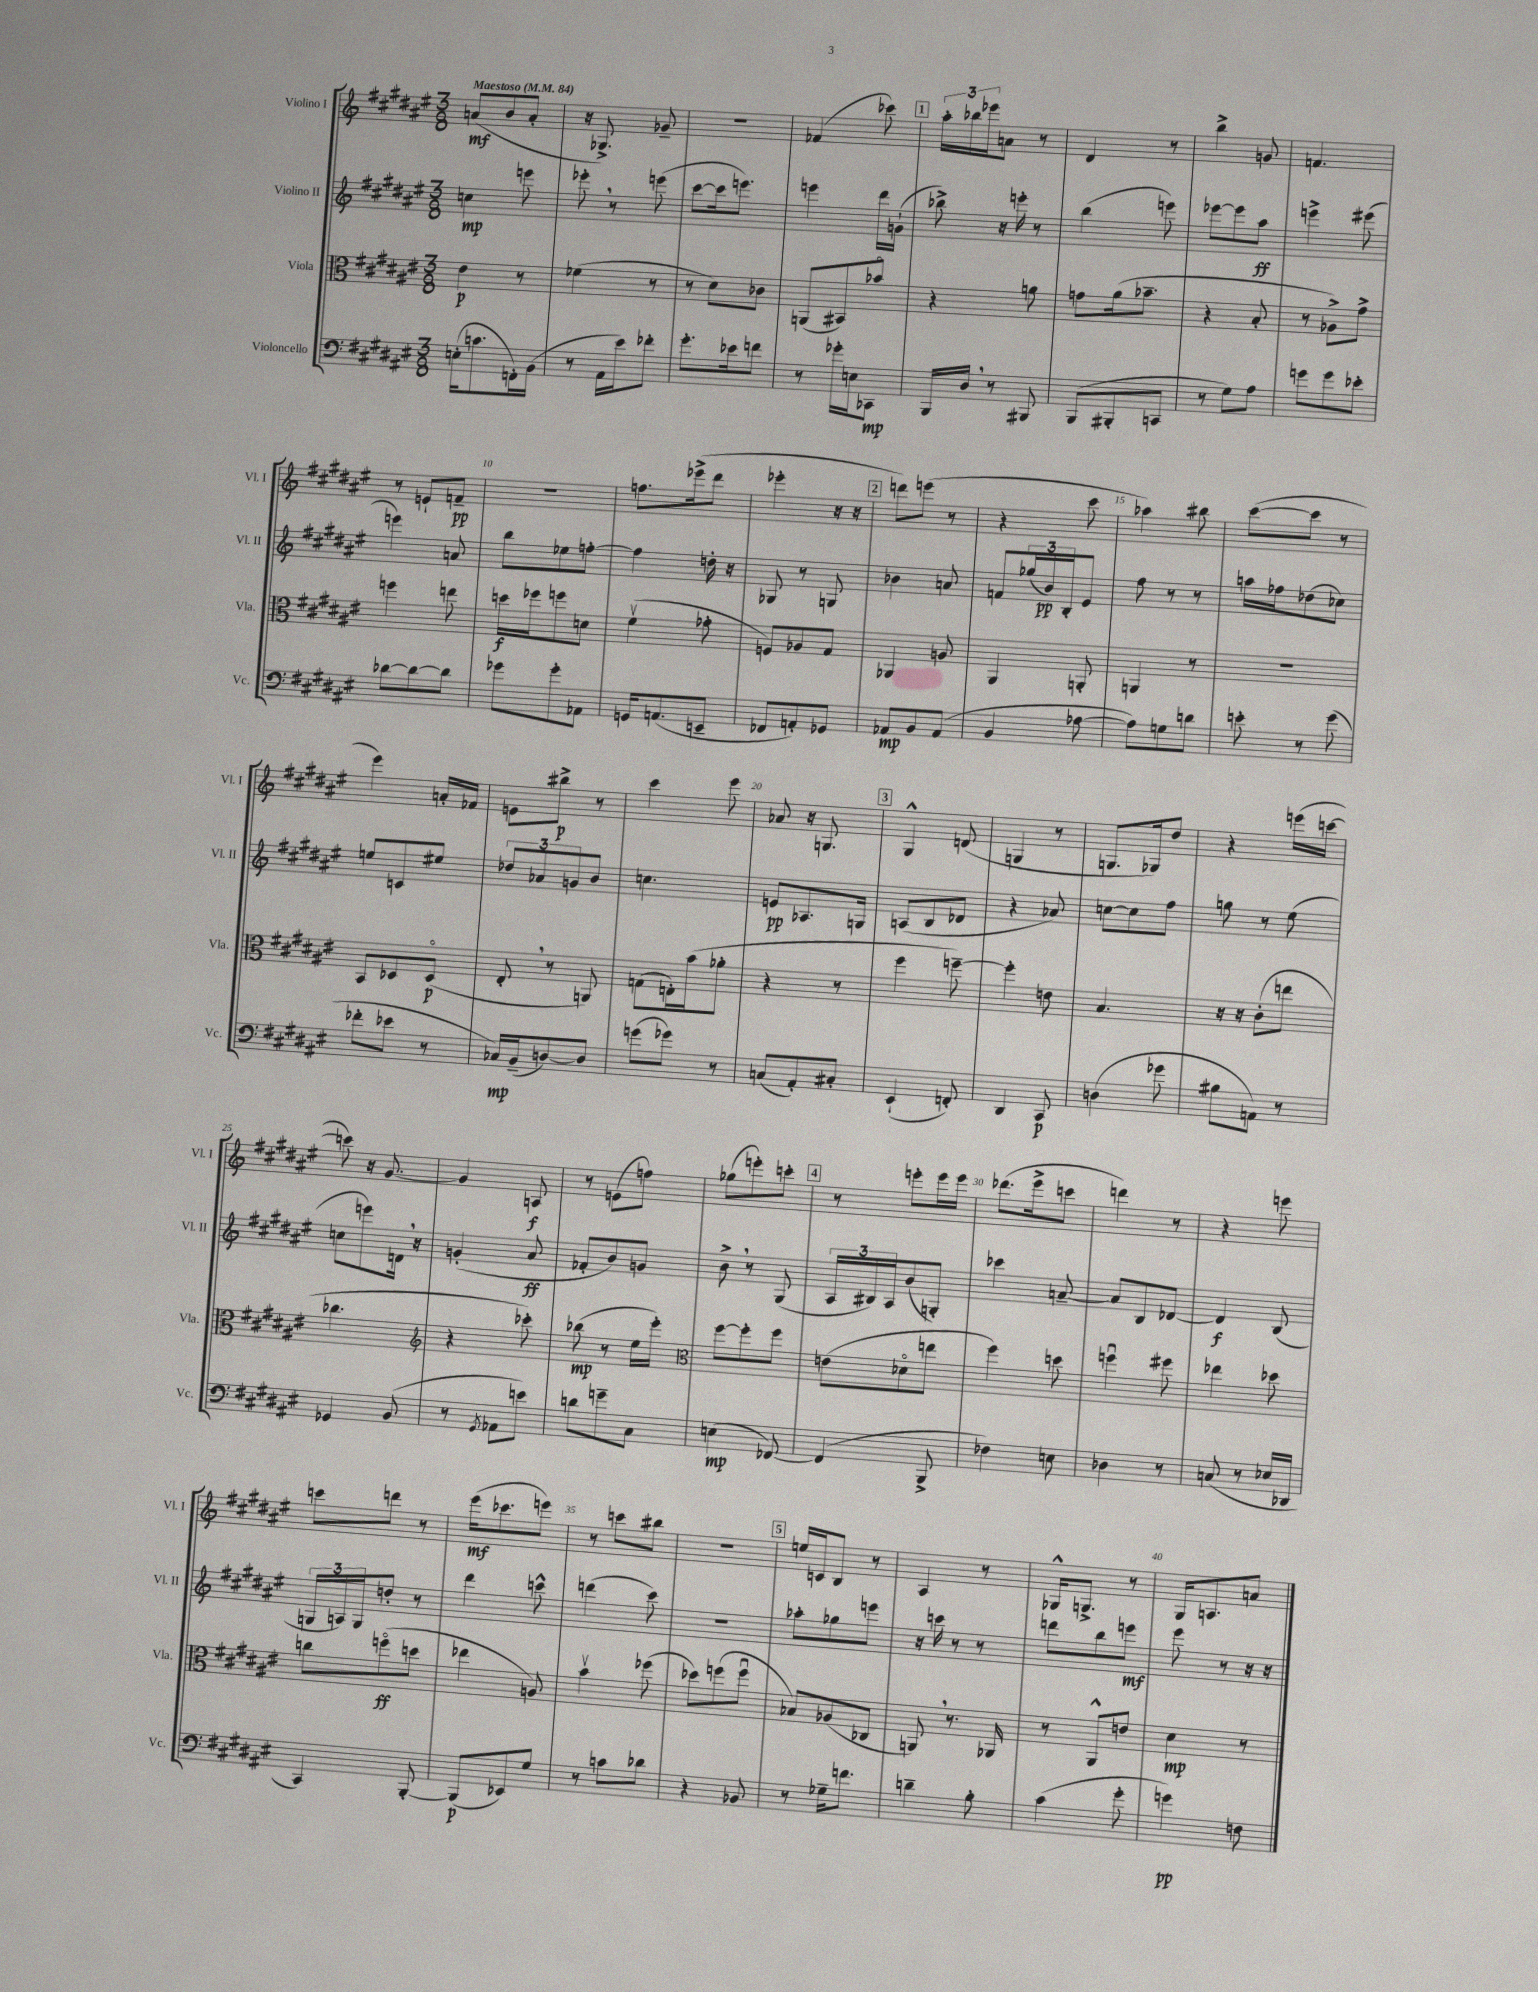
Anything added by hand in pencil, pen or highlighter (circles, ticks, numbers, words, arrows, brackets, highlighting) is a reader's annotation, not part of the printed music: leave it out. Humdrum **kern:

**kern	**kern	**kern	**kern
*staff4	*staff3	*staff2	*staff1
*clefF4	*clefC3	*clefG2	*clefG2
*k[f#c#g#d#a#e#]	*k[f#c#g#d#a#e#]	*k[f#c#g#d#a#e#]	*k[f#c#g#d#a#e#]
*M3/8	*M3/8	*M3/8	*M3/8
*MM84	*MM84	*MM84	*MM84
(16E'\LK	4e#\	4cc\	(8a/L
8.c\	.	.	.
.	.	.	8b/
16FF'\L)	8r	8eee\	8a'/J
(16BB\JJ	.	.	.
=	=	=	=
8r	(4f-\	8eee-'\	16r
.	.	.	8.G-^/)
16AA#\LL	.	8r	.
16e#\J)	.	.	.
8f-'\J	8r	(8eee\	8g-~/
=	=	=	=
8.g#'\L	8r	[8ccc#\L	4.r
.	8d#\L)	16ccc#\]k	.
16e-\k	.	8.eee\J)	.
8f\J	8c-\J	.	.
=	=	=	=
8r	(8AA/L	4eee\	(4f-/
16g-'\LL	8BB#/)	.	.
16E\J	.	.	.
8CC-\J	8b-o/J	16ddd#\LL	8ccc-\)
.	.	(16g`\JJ	.
=	=	=	=
16BBB/LL	4r	8bb-^\)	24aa#'\LL
.	.	.	24bb-\
16D#/JJ	.	.	.
.	.	.	24eee-\J
8r	.	16r	8a\J
.	.	16eee'\	.
8BBB#/	8a\	8r	8r
=	=	=	=
(8BBB/L	8g\L	(4bb\	4d#/
8BBB#'/	(16a#\k	.	.
.	8.b-~\J	.	.
8CC/J	.	8eee\)	8r
=	=	=	=
8r	4r	[8eee-\L	4bb^\
8G#\L)	.	8eee-\]	.
8A#\J	8B'/	8aa#\J	8g/
=	=	=	=
8g\L	8r	4eee^\	4.f/
8g\	8A-^\L)	.	.
8e-'\J	8g#^\J	(8eee#\	.
=	=	=	=
[8d-\L	4ff\	4eee\)	8r
8d-\_	.	.	8e`/L
8d-\]J	8ee\	8a/	8f~/J
=	=	=	=
8g-\L	16dd\LL	8bb\L	4.r
.	16ff-\J	.	.
8g-'\	8ff\	8ee-\	.
8AA-\J	8d\J	[8ff'\J	.
=	=	=	=
16GG/LK	(4f#v\	4ff\]	8.ff\L
(8.AA/	.	.	.
.	.	.	(16eee-^\k
8EE~/J	8g-'\	16dd'\	8ddd#\J
.	.	16r	.
=	=	=	=
8FF-/L	8F/L)	8G-/	4eee-'\
8AA'/)	8A-/	8r	.
8GG-/J	8G#/J	8G/	16r
.	.	.	16r
=	=	=	=
8AA-/L	4AA-/	4b-\	8ddd\L)
8BB/	.	.	(8eee\J
(8AA-/J	8A/	8a/	8r
=	=	=	=
4BB/	4AA#/	8f/L	4r
.	.	(24gg-/L	.
.	.	24b/)	.
.	.	24B'/J	.
[8A-\	8AA'/	8e#/J	8ccc#\
=	=	=	=
8A-\]L)	4AA/	8ff#\	4aa-\)
8G\	.	8r	.
8d\J	8r	8r	8bb#\
=	=	=	=
8e'\	4.r	16aa\LL	([8ccc#\L
.	.	16ff-\J	.
8r	.	(8dd-\	8ccc#\]J
(8g#\	.	8cc-\J)	8r
=	=	=	=
8f-'\L	8BB/L	8ee/L	4eee#\)
8e-\J	8D-/	8c/	.
8r	(8D-o/J	8ee#/J	16a'/LL
.	.	.	16f-/JJ
=	=	=	=
16C-/LL)	8E#'/	12dd-/L	8e\L
(16BB~/J	.	.	.
.	.	12a-/	.
[8D/)	8r	.	8bb#^\J
.	.	12g/	.
8D/]J	8AA/)	8b/J	8r
=	=	=	=
(8g\L	(8G\L	4.cc\	4ccc#\
8g-\J)	16E'\L)	.	.
.	(16b\J	.	.
8r	8a-'\J	.	8eee#\
=	=	=	=
(8C/L	4r	8e/L	8a-/
8AA#'/)	.	8.A-/	16r
.	.	.	8.G/
8C#'/J	8r	.	.
.	.	16G/Jk	.
=	=	=	=
(4EE#`/	4ff#\	(8A/L	4G#^^/
.	.	8B/	.
8FF'/)	[8ff~\)	8d-/J	(8d/
=	=	=	=
4DD#/	4ff'\]	4r	4G/
8CC#/	8e\	8a-/)	8r
=	=	=	=
(4D\	4.B/	[8cc\L	8.G/L
.	.	8cc\]	.
.	.	.	16G-/k)
8g-\	.	8ff#\J	8dd#/J
=	=	=	=
8B#\L	16r	8gg\	4r
.	16r	.	.
8AA\J)	(8c#'\L	8r	.
8r	8ee\J	(8ee#\	(16eee\LL
.	.	.	[16ccc\JJ
=	=	=	=
4GG-/	4.cc-\	8cc\L	8ccc\])
.	.	8eee\)	16r
.	.	.	[8.g#/
(8BB/	.	16d\Jk	.
.	.	16r	.
=	=	=	=
*	*clefG2	*	*
8r	4r	(4g'/	4g#/]
8qGG#/	.	.	.
8AA-\L	.	.	.
8e\J)	8ccc-'\)	8a#/	8A/
=	=	=	=
8d\L	(8bb-\	8f-'/L	8r
8g~\	8r	8b/)	(8e\L
8C#\J	16ee#\LL	8g/J	8ff\J)
.	16eee#'\JJ)	.	.
=	=	=	=
*	*clefC3	*	*
(4E\	[8ff#\L	8b^\	(8gg-\L
.	8ff#'\]	8r	8eee'\)
[8FF-/)	8ff#\J	(8G#/	8ccc'\J
=	=	=	=
(4FF-/]	(8e\L	24A#/LL	8r
.	.	24B#/)	.
.	.	24A#/J	.
.	8d-o\	(8b/	8eee'\L
8BBB^/	8ee\J	8G'/J)	16eee\L
.	.	.	16eee\JJ
=	=	=	=
4F-\)	4ff#\)	4ccc-\	(8.ddd-\L
.	.	.	16eee#^\k
8E\	8dd\	[8a~/	8ccc\J
=	=	=	=
4D-\	4ffu\	8a/]L	4ddd\)
.	.	8B/	.
8r	8ff#\	[8d-/J	8r
=	=	=	=
(8C/	4ee-\	4d-/]	4r
8r	.	.	.
16E-/LL	8dd-\	(8B/	8eee\
16DD-/JJ	.	.	.
=	=	=	=
4CC#/)	8cc\L	24G/LL	8ccc\L
.	.	24A/)	.
.	.	24G/J	.
.	(8ffo\	8dd'/J	8ddd\J
[8BBB'/	8dd\J	8r	8r
=	=	=	=
(8BBB/]L	4ee-\	4ddd#\	(16eee#\LK
.	.	.	8.ccc-\
8EE-/)	.	.	.
8G#/J	8A/)	8ccc^^\	8eee\J)
=	=	=	=
8r	4bv\	(4ddd\	8r
8c\L	.	.	8ccc\L
8d-\J	(8ff-\	8ccc#\)	8bb#\J
=	=	=	=
4r	8dd-\L)	4.r	4.r
.	(8ff\	.	.
8BB-/	8ffu\J	.	.
=	=	=	=
8r	8B-/L)	8aa-'\L	16ee/LL
.	.	.	16c/J
16G-~\LK	(8A-/	8gg-\	8B/J
8.f\J	.	.	.
.	8C-/J	8eee\J	8r
=	=	=	=
4d~\	8AA/)	16r	4A#/
.	.	16ccc\	.
.	8.r	8r	.
8B'\	.	8r	8r
.	16AA-/	.	.
=	=	=	=
(4c#\	8r	8ddd\L	16G-^^/LK
.	.	.	8.G^/J
.	8AA#^^/L	8bb\	.
8g#'\	8e/J	8eee\J	8r
=	=	=	=
4g\)	4d#\	8eee#\	16G#/LK
.	.	.	8.A/
.	.	8r	.
8F\	8r	16r	8a/J
.	.	16r	.
==	==	==	==
*-	*-	*-	*-
